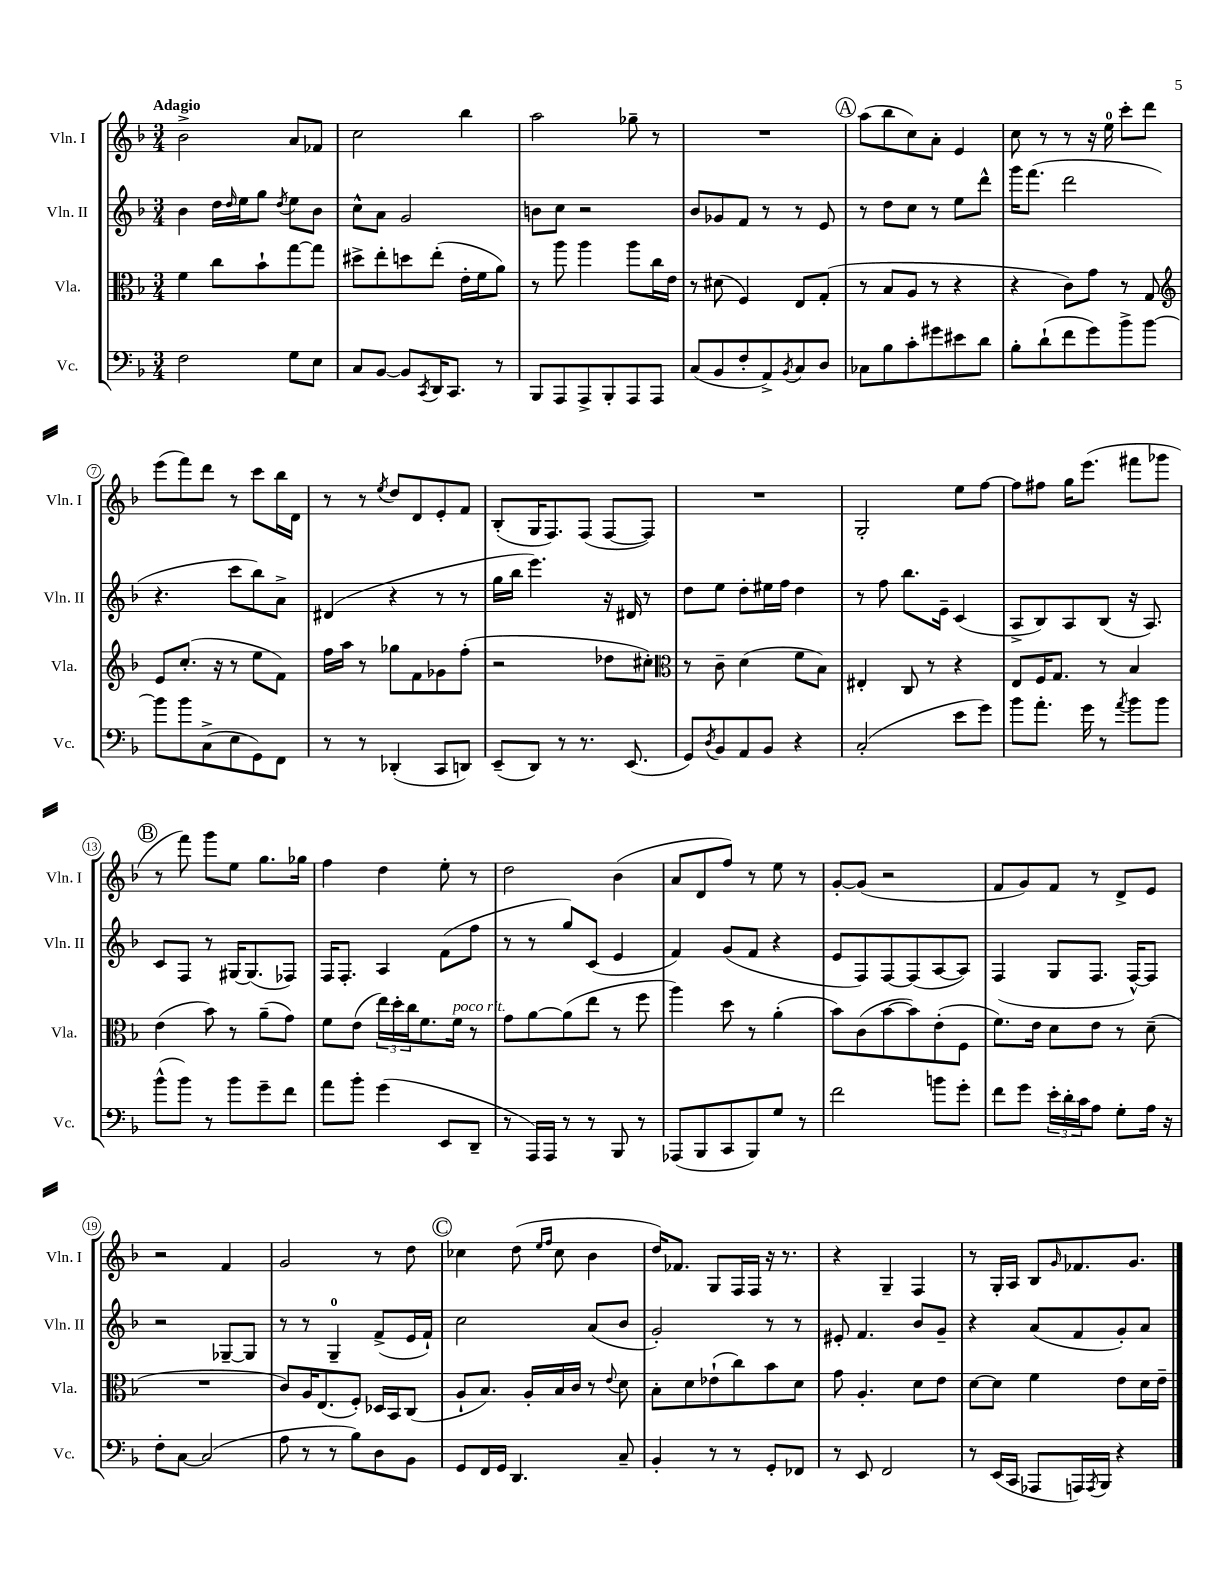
<<
\new StaffGroup <<
\new Staff = "s0" \with { instrumentName = "Vln. I" shortInstrumentName = "Vln. I" } {
    \clef treble \key f \major \numericTimeSignature \time 3/4 \tempo "Adagio"
    bes'2-> a'8 fes'8 |
    c''2 bes''4 |
    a''2 ges''8-- r8 |
    R2. |
    \mark \markup { \circle "A" } a''8( bes''8 c''8) a'8-. e'4 |
    c''8 r8 r8 r16 e''16-0 c'''8-. d'''8 |
    e'''8( f'''8) d'''8 r8 c'''8 bes''16 d'16 |
    r8 r8 \acciaccatura { e''8 } d''8 d'8 e'8-. f'8 |
    bes8-.( g16 f8.) f8( f8~ f8) |
    R2. |
    g2-. e''8 f''8~ |
    f''8 fis''8 g''16 e'''8.( fis'''8 ges'''8 |
    \mark \markup { \circle "B" } r8 f'''8) g'''8 e''8 g''8. ges''16 |
    f''4 d''4 e''8-. r8 |
    d''2 bes'4( |
    a'8 d'8 f''8) r8 e''8 r8 |
    g'8~-. g'8( r2 |
    f'8 g'8) f'8 r8 d'8-> e'8 |
    r2 f'4 |
    g'2 r8 d''8 |
    \mark \markup { \circle "C" } ces''4 d''8( \grace { e''16 f''16 } ces''8 bes'4 |
    d''16) fes'8. g8 f16 f16 r16 r8. |
    r4 g4-- f4 |
    r8 g16-. a16 bes8 \grace { g'16 } fes'8. g'8. \bar "|." |
}
\new Staff = "s1" \with { instrumentName = "Vln. II" shortInstrumentName = "Vln. II" } {
    \clef treble \key f \major \numericTimeSignature \time 3/4
    bes'4 d''16 \grace { d''16 } e''16 g''8 \acciaccatura { d''8 } e''8 bes'8 |
    c''8-^ a'8 g'2 |
    b'8 c''8 r2 |
    bes'8 ges'8 f'8 r8 r8 e'8 |
    \mark \markup { \circle "A" } r8 d''8 c''8 r8 e''8 d'''8-^ |
    g'''16 f'''8.( d'''2 |
    r4. c'''8 bes''8) a'8-> |
    dis'4( r4 r8 r8 |
    g''16 bes''16 e'''4.) r16 dis'16 r8 |
    d''8 e''8 d''8-. eis''16 f''16 d''4 |
    r8 f''8 bes''8. e'16-- c'4( |
    a8-> bes8) a8 bes8( r16 a8.) |
    \mark \markup { \circle "B" } c'8 f8 r8 gis16~ gis8.( fes8) |
    f16 f8.-. a4 f'8( f''8 |
    r8 r8 g''8) c'8( e'4 |
    f'4) g'8( f'8 r4 |
    e'8 f8) f8~ f8( a8~ a8) |
    f4( g8 f8. f16~-^) f8 |
    r2 ges8~-- ges8 |
    r8 r8 g4-0-- f'8->( e'16 f'16-!) |
    \mark \markup { \circle "C" } c''2 a'8( bes'8 |
    g'2-.) r8 r8 |
    eis'8-. f'4. bes'8 g'8-- |
    r4 a'8( f'8 g'8-.) a'8 \bar "|." |
}
\new Staff = "s2" \with { instrumentName = "Vla." shortInstrumentName = "Vla." } {
    \clef alto \key f \major \numericTimeSignature \time 3/4
    f'4 c''8 bes'8-! g''8~ g''8 |
    dis''8-> e''8-. d''8 e''8-.( e'16-. f'16 a'8) |
    r8 a''8 a''4 a''8 c''16 e'16 |
    r8 dis'8( f4) e8 g8-.( |
    \mark \markup { \circle "A" } r8 bes8 a8 r8 r4 |
    r4 c'8) g'8 r8 g8 |
    \clef treble e'8 c''8.-.( r16 r8 e''8 f'8) |
    f''16 a''16 r8 ges''8 f'8 ges'8 f''8-.( |
    r2 des''8 cis''8-.) |
    \clef alto r8 c'8-- d'4( f'8 bes8) |
    eis4-. c8 r8 r4 |
    e8 f16 g8. r8 bes4 |
    \mark \markup { \circle "B" } e'4( bes'8) r8 a'8--( g'8) |
    f'8 e'8( \tuplet 3/2 { e''16) d''16-. c''16 } f'8. f'16^\markup { \italic "poco rit." } r8 |
    g'8 a'8~ a'8( e''8 r8 f''8 |
    a''4) d''8 r8 a'4-.( |
    bes'8) c'8( bes'8~ bes'8) e'8-.( f8 |
    f'8.) e'16 d'8 e'8 r8 d'8--( |
    R2. |
    c'8) a16 e8.( f8-.) des16 bes,16 c8( |
    \mark \markup { \circle "C" } a8-! bes8.) a16-. bes16 c'16 r8 \appoggiatura { e'8 } d'8 |
    bes8-. d'8 ees'8-!( c''8) bes'8 d'8 |
    g'8 a4.-. d'8 e'8 |
    d'8~ d'8 f'4 e'8 d'16 e'16-- \bar "|." |
}
\new Staff = "s3" \with { instrumentName = "Vc." shortInstrumentName = "Vc." } {
    \clef bass \key f \major \numericTimeSignature \time 3/4
    f2 g8 e8 |
    c8 bes,8~ bes,8 \acciaccatura { c,8 } d,16 c,8. r8 |
    bes,,8 a,,8 a,,8-> bes,,8-. a,,8 a,,8 |
    c8( bes,8 f8-. a,8->) \acciaccatura { bes,8 } c8 d8 |
    \mark \markup { \circle "A" } ces8 bes8 c'8-. gis'8 eis'8 d'8 |
    bes8-. d'8-!( f'8 g'8) bes'8-> bes'8~ |
    bes'8 bes'8 c8->( e8 g,8) f,8 |
    r8 r8 des,4-.( c,8 d,8) |
    e,8--( d,8) r8 r8. e,8.( |
    g,8) \acciaccatura { d8 } bes,8 a,8 bes,8 r4 |
    c2-.( e'8 g'8) |
    bes'8 a'8.-. g'16 r8 \acciaccatura { a'8 } bes'8 bes'8 |
    \mark \markup { \circle "B" } bes'8-^( bes'8) r8 bes'8 g'8-- f'8 |
    a'8 bes'8-. g'4( e,8 d,8-- |
    r8 a,,16) a,,16 r8 r8 bes,,8 r8 |
    aes,,8( bes,,8 c,8 bes,,8) g8 r8 |
    f'2 b'8 g'8-. |
    f'8 g'8 \tuplet 3/2 { e'16-. d'16-. c'16 } a8 g8-. a16 r16 |
    f8-. c8~ c2( |
    a8 r8 r8 bes8) d8 bes,8 |
    \mark \markup { \circle "C" } g,8 f,16 g,16 d,4. c8-- |
    bes,4-. r8 r8 g,8-. fes,8 |
    r8 e,8 f,2 |
    r8 e,16( c,16 aes,,8 a,,16) \acciaccatura { a,,8 } bes,,16 r4 \bar "|." |
}
>>
>>
\layout { \context { \Score \override BarNumber.stencil = #(make-stencil-circler 0.1 0.3 ly:text-interface::print) } }
